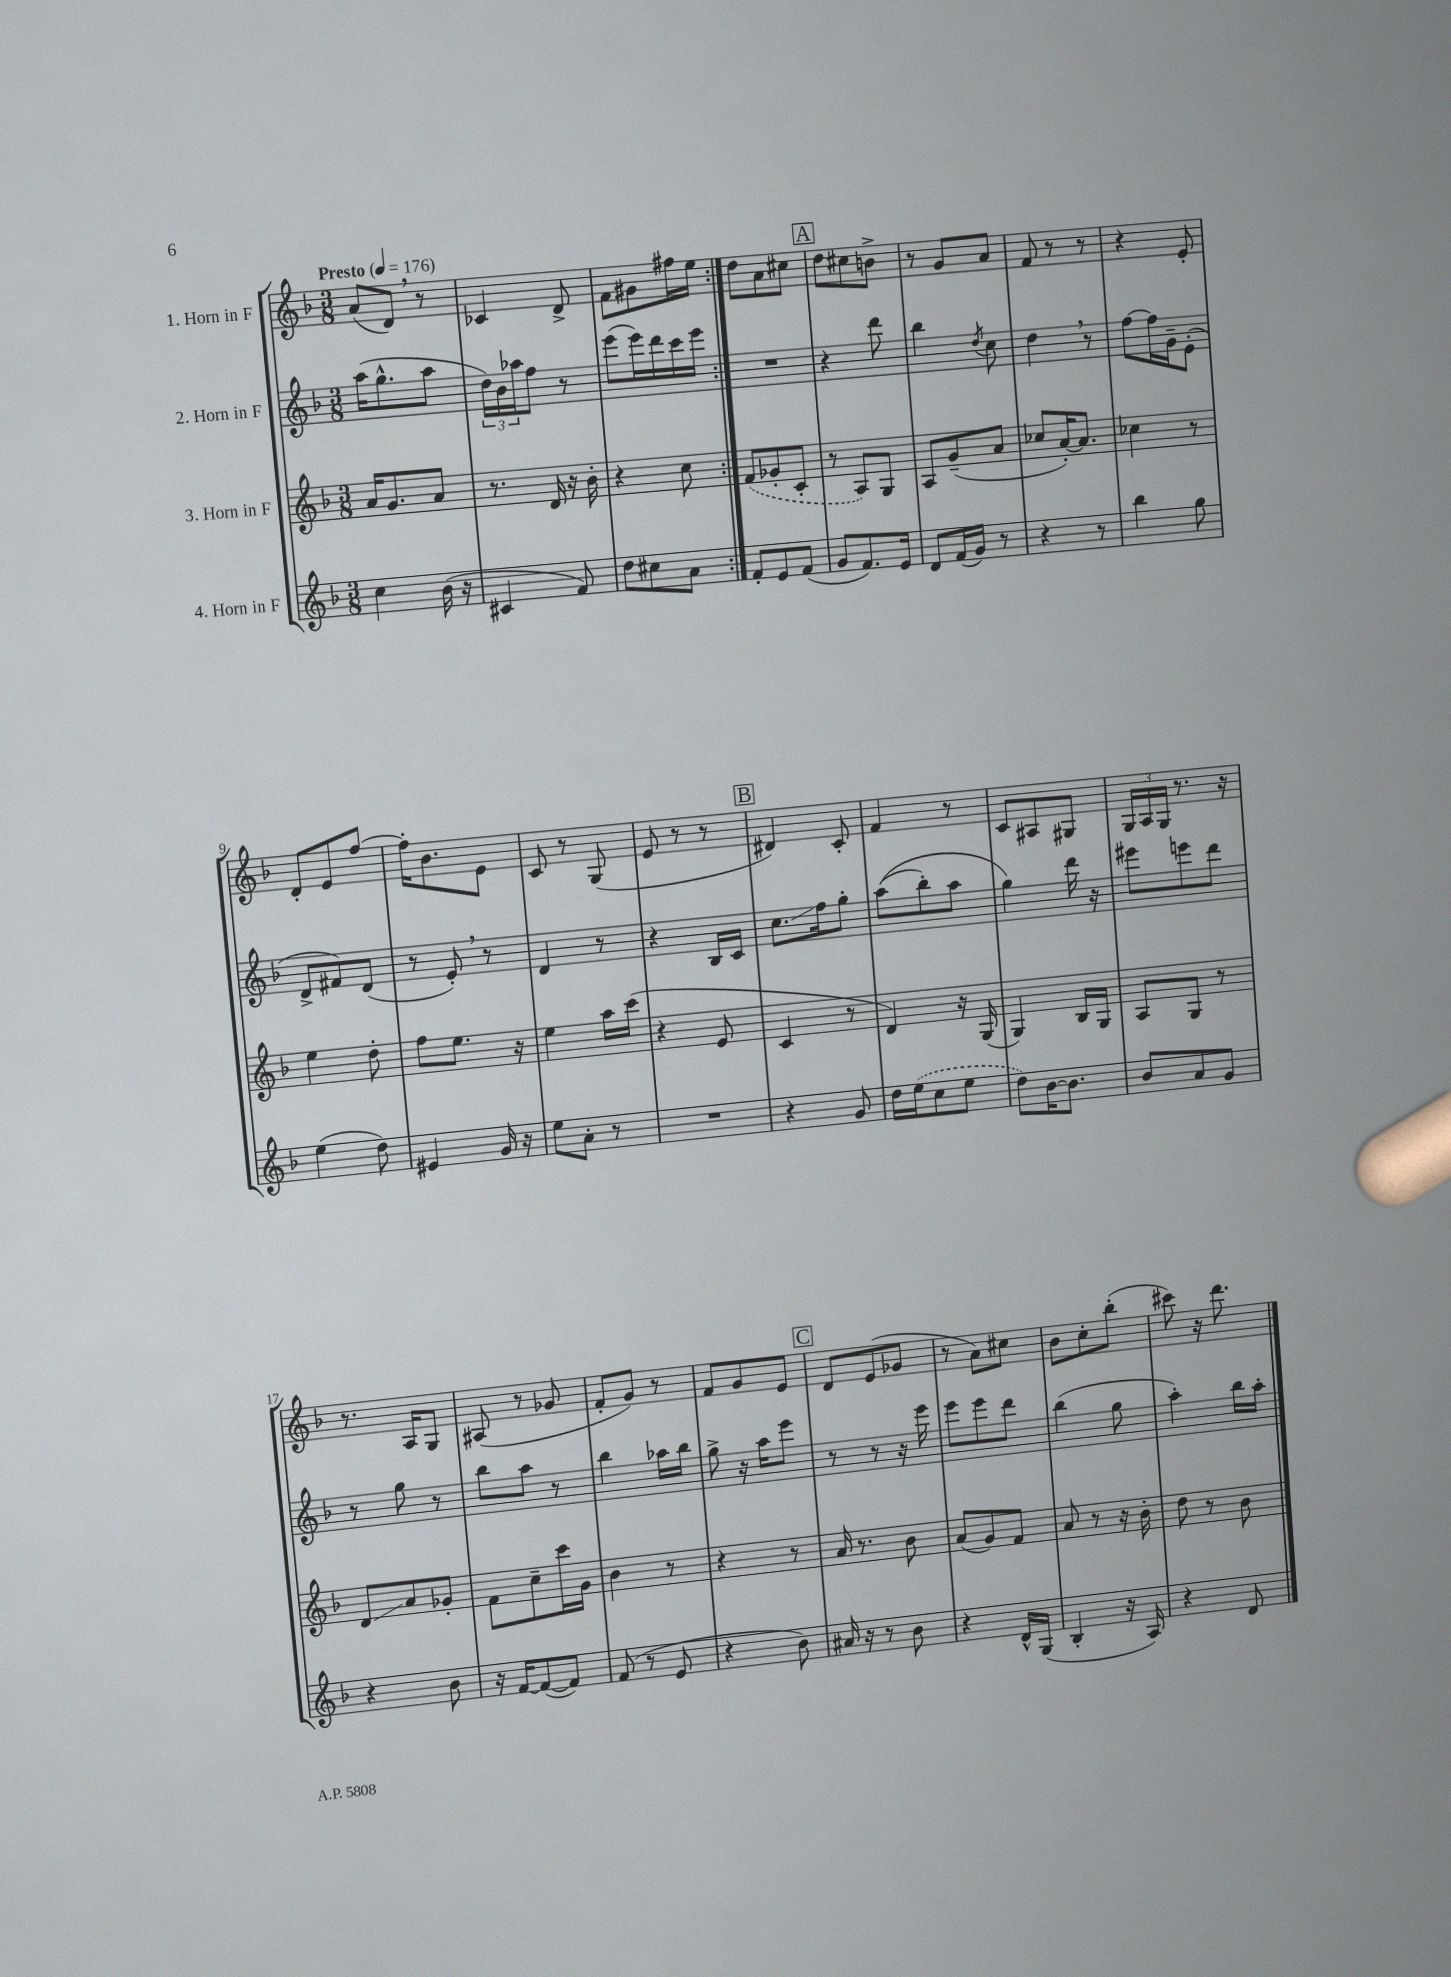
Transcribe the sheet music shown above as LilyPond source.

<<
\new StaffGroup <<
\new Staff = "s0" \with { instrumentName = "1. Horn in F" } {
    \clef treble \key f \major \numericTimeSignature \time 3/8 \tempo "Presto" 4 = 176
    \repeat volta 2 { a'8( d'8) \breathe r8 |
    ces'4 d'8-> |
    f'8 gis'8 fis''16 e''16 | }
    d''8 a'8 cis''8 |
    \mark \markup { \box "A" } d''8 cis''8 b'8-> |
    r8 g'8 a'8 |
    f'8 r8 r8 |
    r4 e'8-. |
    d'8-. e'8 f''8~ |
    f''16-. bes'8. e'8 |
    c'8 r8 g8( |
    e'8 r8 r8 |
    \mark \markup { \box "B" } dis'4) c'8-. |
    f'4 r8 |
    c'8 ais8 gis8 |
    \tuplet 3/2 { g16 a16 g16 } r8. r16 |
    r8. a16 g8 |
    ais8( r8 ges'8 |
    f'8-. g'8) r8 |
    f'8 g'8 e'8 |
    \mark \markup { \box "C" } d'8 e'8( ges'8 |
    r8 a'8) cis''8 |
    bes'8 c''8-. bes''8-.( |
    cis'''8) r16 d'''8. \bar "|." |
}
\new Staff = "s1" \with { instrumentName = "2. Horn in F" } {
    \clef treble \key f \major \numericTimeSignature \time 3/8
    \repeat volta 2 { a''16( g''8.-^ a''8 |
    \tuplet 3/2 { d''16) bes'16 aes''16 } f''8 r8 |
    e'''8( e'''16) d'''16 c'''16 e'''16 | }
    R4. |
    \mark \markup { \box "A" } r4 d'''8 |
    bes''4 \acciaccatura { d''8 } c''8 |
    d''4 \breathe r8 |
    f''8~ f''16 g'16-- e'8-.( |
    d'8-> fis'8) d'8( |
    r8 e'8-.) \breathe r8 |
    d'4 r8 |
    r4 bes16 c'16 |
    \mark \markup { \box "B" } c''8.\glissando f''16 g''8-. |
    a''8(\( bes''8-.) a''8 |
    g''4\) d'''16 r16 |
    eis'''8 e'''8 d'''8 |
    r8 g''8 r8 |
    bes''8 a''8 r8 |
    bes''4 aes''16 bes''16 |
    g''8-> r16 a''16 e'''8 |
    \mark \markup { \box "C" } r8 r8 r16 e'''16 |
    e'''8 e'''8 d'''8 |
    bes''4( g''8 |
    a''4-.) bes''16 a''16-. \bar "|." |
}
\new Staff = "s2" \with { instrumentName = "3. Horn in F" } {
    \clef treble \key f \major \numericTimeSignature \time 3/8
    \repeat volta 2 { a'16 g'8. a'8 |
    r8. d'16 r16 bes'16-. |
    r4 c''8 | }
    \once \slurDashed f'8( ges'8-. c'8-. |
    \mark \markup { \box "A" } r8 a8) g8 |
    a8 g'8--( a'8 |
    ces''8 a'16~-.) a'8. |
    ces''4 r8 |
    e''4 d''8-. |
    f''8 e''8. r16 |
    e''4 a''16 c'''16( |
    r4 e'8 |
    \mark \markup { \box "B" } c'4 r8 |
    d'4) r16 g16( |
    g4) bes16 g16 |
    a8 g8 r8 |
    d'8\glissando a'8 ges'8-. |
    f'8 c''8-- c'''16 g'16 |
    bes'4 r8 |
    r4 r8 |
    \mark \markup { \box "C" } a'16 r8. bes'8 |
    a'8( g'8) f'8 |
    a'8 r8 r16 bes'16-. |
    d''8 r8 bes'8 \bar "|." |
}
\new Staff = "s3" \with { instrumentName = "4. Horn in F" } {
    \clef treble \key f \major \numericTimeSignature \time 3/8
    \repeat volta 2 { c''4 bes'16( r16 |
    cis'4 f'8) |
    d''8 cis''8 a'8 | }
    f'8-. e'8 f'8( |
    \mark \markup { \box "A" } g'8 f'8.) e'16 |
    d'8 f'16( g'16) r8 |
    r4 r8 |
    bes''4 g''8 |
    e''4( d''8) |
    eis'4 g'16 r16 |
    e''8 a'8-. r8 |
    R4. |
    \mark \markup { \box "B" } r4 g'8 |
    d''16 \once \slurDashed e''16( c''8 e''8 |
    d''8) bes'16~ bes'8. |
    bes'8 a'8 g'8 |
    r4 bes'8 |
    r16 f'16~ f'8~( f'8) |
    f'8( r8 e'8 |
    r4 bes'8) |
    \mark \markup { \box "C" } ais'16 r16 r8 bes'8 |
    r4 d'16-^ g16( |
    bes4-. r16 a16) |
    r4 d'8 \bar "|." |
}
>>
>>
